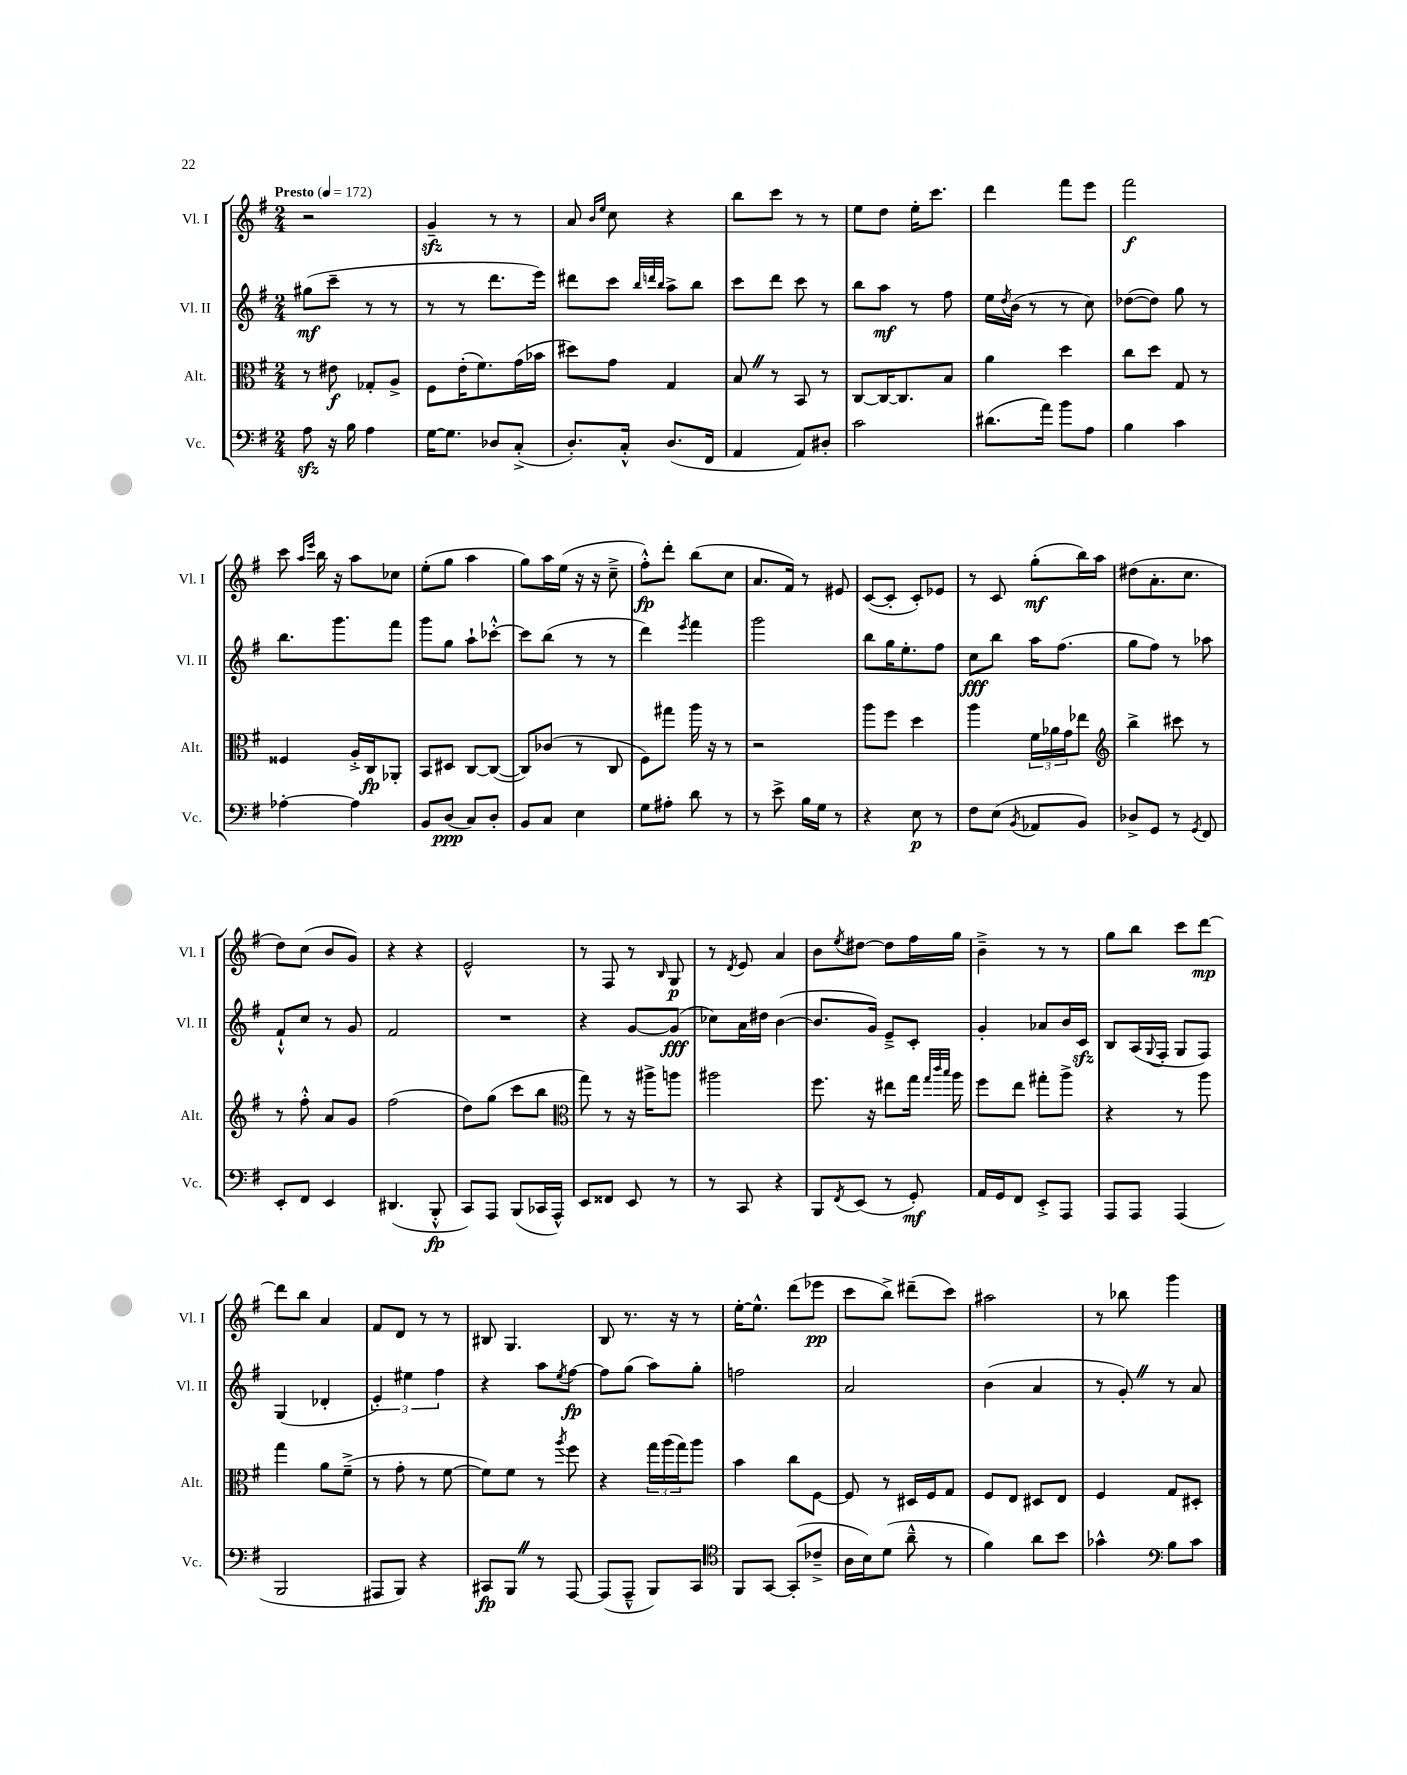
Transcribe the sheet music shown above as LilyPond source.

<<
\new StaffGroup <<
\new Staff = "s0" \with { instrumentName = "Vl. I" shortInstrumentName = "Vl. I" } {
    \clef treble \key g \major \numericTimeSignature \time 2/4 \tempo "Presto" 4 = 172
    r2 |
    g'4--\sfz r8 r8 |
    a'8 \grace { b'16 e''16 } c''8 r4 |
    b''8 c'''8 r8 r8 |
    e''8 d''8 e''16-. c'''8. |
    d'''4 fis'''8 e'''8 |
    fis'''2\f |
    c'''8 \grace { a''16 e'''16 } b''16 r16 a''8 ces''8 |
    e''8-.( g''8 a''4 |
    g''8) a''16 e''16( r16 r16 c''8---> |
    fis''8-.-^\fp) d'''8-. b''8( c''8 |
    a'8. fis'16) r8 eis'8 |
    c'8~( c'8-. c'8-.) ees'8 |
    r8 c'8 g''8-.\mf( b''16) a''16 |
    dis''8( a'8.-. c''8. |
    d''8) c''8( b'8 g'8) |
    r4 r4 |
    e'2-^ |
    r8 fis8 r8 \grace { b16 } g8\p |
    r8 \acciaccatura { d'8 } e'8 a'4 |
    b'8 \acciaccatura { e''8 } dis''8~ dis''8 fis''16 g''16 |
    b'4---> r8 r8 |
    g''8 b''8 c'''8 d'''8~\mp |
    d'''8 b''8 a'4 |
    fis'8 d'8 r8 r8 |
    bis8 g4. |
    b8 r8. r16 r8 |
    e''16~-. e''8.-^ d'''8( ees'''8\pp |
    c'''8 b''8->) dis'''8--( c'''8) |
    ais''2 |
    r8 bes''8 g'''4 \bar "|." |
}
\new Staff = "s1" \with { instrumentName = "Vl. II" shortInstrumentName = "Vl. II" } {
    \clef treble \key g \major \numericTimeSignature \time 2/4
    gis''8\mf( c'''8-- r8 r8 |
    r8 r8 d'''8. e'''16) |
    dis'''8 c'''8 \grace { b''32 d'''32 b''32 } a''8-> b''8 |
    c'''8 d'''8 c'''8 r8 |
    b''8 a''8\mf r8 fis''8 |
    e''16 \acciaccatura { d''8 } b'16( r8 r8 c''8) |
    des''8~( des''8) g''8 r8 |
    b''8. g'''8. fis'''8 |
    g'''8 g''8 a''8-! ces'''8~-.-^ |
    ces'''8 b''8( r8 r8 |
    d'''4) \acciaccatura { e'''8 } fis'''4 |
    g'''2 |
    b''8 g''16 e''8.-. fis''8 |
    c''8\fff b''8 a''16 fis''8.( |
    g''8 fis''8) r8 aes''8 |
    fis'8-!-^ c''8 r8 g'8 |
    fis'2 |
    R2 |
    r4 g'8~ g'8\fff( |
    ces''8) a'16 dis''16 b'4~( |
    b'8. g'16) e'8---> c'8-. |
    g'4-. aes'8 b'16 c'16\sfz |
    b8 a16( \appoggiatura { g8 } fis16-. g8 fis8) |
    g4( des'4-. |
    \tuplet 3/2 { e'4-.) eis''4 fis''4 } |
    r4 a''8 \acciaccatura { e''8 } fis''8~\fp |
    fis''8 g''8( a''8) g''8-. |
    f''2 |
    a'2 |
    b'4( a'4 |
    r8 g'8-.) \once \override BreathingSign.text = \markup { \musicglyph "scripts.caesura.straight" } \breathe r8 a'8 \bar "|." |
}
\new Staff = "s2" \with { instrumentName = "Alt." shortInstrumentName = "Alt." } {
    \clef alto \key g \major \numericTimeSignature \time 2/4
    r8 eis'8\f ges8-. a8-> |
    fis8 e'16-.( fis'8.) g'16( bes'16 |
    dis''8) g'8 g4 |
    b8 \once \override BreathingSign.text = \markup { \musicglyph "scripts.caesura.straight" } \breathe r8 b,8 r8 |
    c8~ c16~ c8. b8 |
    a'4 d''4 |
    c''8 d''8 g8 r8 |
    fisis4 a16-.-> c16\fp aes,8-. |
    b,8 dis8 c8~ c8~( |
    c8) ces'8( r8 c8 |
    fis8) gis''8 a''16 r16 r8 |
    r2 |
    a''8 fis''8 d''4 |
    a''4 \tuplet 3/2 { fis'16 aes'16 g'16 } ees''8 |
    \clef treble b''4-> cis'''8 r8 |
    r8 fis''8-.-^ a'8 g'8 |
    fis''2( |
    d''8) g''8( c'''8 b''8 |
    \clef alto g''8) r8 r16 ais''16-> a''8 |
    ais''2 |
    fis''8. r16 eis''8 g''16 \grace { g''32 c'''32 b''32 } a''16 |
    fis''8 e''8 gis''8-. a''8-> |
    r4 r8 a''8 |
    g''4 a'8 fis'8--->( |
    r8 g'8-. r8 fis'8~ |
    fis'8) fis'8 r8 \acciaccatura { a''8 } fis''8 |
    r4 \tuplet 3/2 { g''16 a''16( g''16) } a''8 |
    b'4 c''8 fis8~ |
    fis8 r8 dis16 fis16 g8 |
    fis8 e8 dis8 e8 |
    fis4 g8 dis8-. \bar "|." |
}
\new Staff = "s3" \with { instrumentName = "Vc." shortInstrumentName = "Vc." } {
    \clef bass \key g \major \numericTimeSignature \time 2/4
    a8\sfz r16 b16 a4 |
    g16~ g8. des8 c8-.->( |
    d8.-.) c16-.-^ d8.( fis,16 |
    a,4 a,8) dis8-. |
    c'2 |
    dis'8.( a'16) b'8 a8 |
    b4 c'4 |
    aes4~-. aes4 |
    b,8 d8\ppp( c8) d8-. |
    b,8 c8 e4 |
    g8 ais8-. d'8 r8 |
    r8 e'8-> b16 g16 r8 |
    r4 e8\p r8 |
    fis8 e8( \acciaccatura { b,8 } aes,8 b,8) |
    des8-> g,8 r8 \acciaccatura { g,8 } fis,8 |
    e,8-. fis,8 e,4 |
    dis,4.( b,,8-.-^\fp |
    c,8) a,,8 b,,8( ces,16 a,,16-^) |
    e,8 fisis,8 e,8 r8 |
    r8 c,8 r4 |
    b,,8 \acciaccatura { fis,8 } e,8( r8 g,8-.\mf) |
    a,16 g,16 fis,8 e,8-.-> a,,8 |
    a,,8 a,,8 a,,4( |
    b,,2 |
    ais,,8 b,,8) r4 |
    cis,8\fp b,,8 \once \override BreathingSign.text = \markup { \musicglyph "scripts.caesura.straight" } \breathe r8 a,,8~ |
    a,,8( a,,8---^ b,,8) c,8 |
    \clef tenor fis,8 g,8~ g,8-.( ces'8---> |
    a16 b16) d'8( a'8---^ r8 |
    fis'4) a'8 b'8 |
    ges'4-^ \clef bass b8 c'8 \bar "|." |
}
>>
>>
\layout { \context { \Score \remove "Bar_number_engraver" } }
